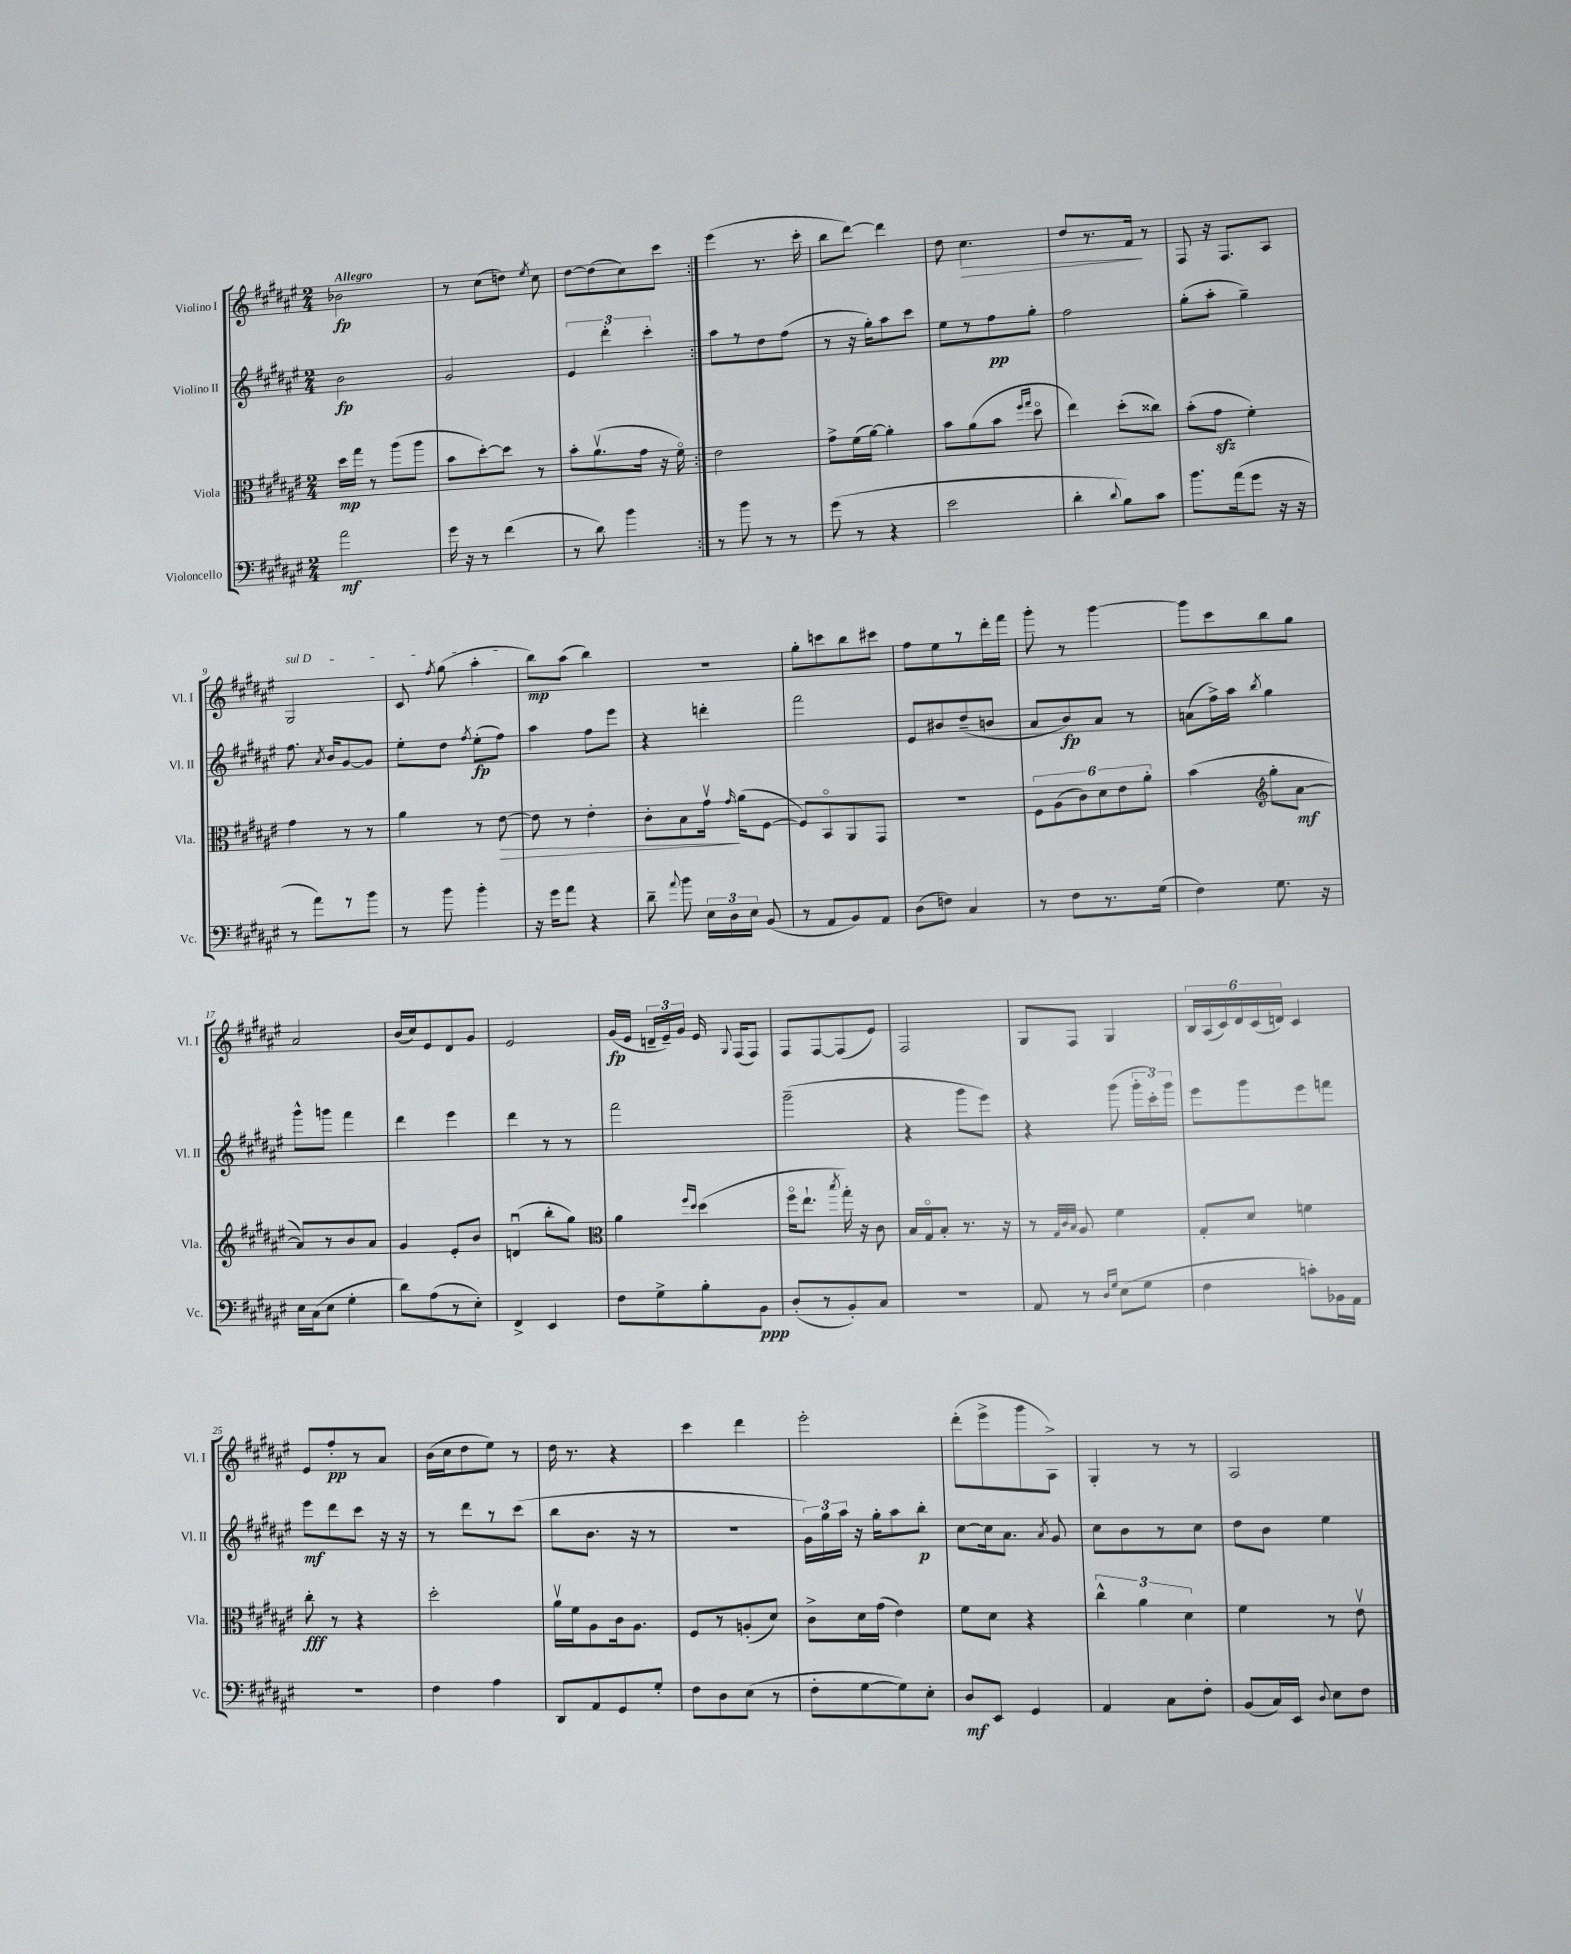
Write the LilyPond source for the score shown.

<<
\new StaffGroup <<
\new Staff = "s0" \with { instrumentName = "Violino I" shortInstrumentName = "Vl. I" } {
    \clef treble \key fis \major \numericTimeSignature \time 2/4 \tempo "Allegro"
    \autoBeamOff \repeat volta 2 { bes'2\fp |
    r8 cis''8[( d''8]) \acciaccatura { eis''8 } cis''8 |
    dis''8[~ dis''8( cis''8) cis'''8] | }
    eis'''4( r8. cis'''16-. |
    b''8[ dis'''8]~) dis'''4 |
    dis''8 cis''4.\> |
    dis''8[ r8. fis'16]\! r8 |
    fis8 r16 fis8.[ ais8] |
    \once \override TextSpanner.bound-details.left.text = \markup { \italic "sul D" } gis2\startTextSpan |
    cis'8 \acciaccatura { fis''8 } gis''8( ais''4-.\stopTextSpan |
    b''8[\mp) ais''8]( b''4) |
    R2 |
    gis''8[-. c'''8 b''8 cis'''8] |
    fis''8[ eis''8 r8 dis'''16-. fis'''16] |
    gis'''8-. r8 gis'''4~ |
    gis'''8[ cis'''8 b''8 gis''8] |
    ais'2 |
    b'16[( cis''16) eis'8 dis'8 gis'8] |
    eis'2 |
    gis'16[\fp( eis'16] \tuplet 3/2 { d'16[-- eis'16--) gis'16] } eis'16 \appoggiatura { gis8 } fis16[( fis8]) |
    fis8[ fis8~ fis8( eis'8]) |
    fis2 |
    gis8[ fis8] gis4 |
    \tuplet 6/4 { b16[ ais16( cis'16) dis'16 cis'16( d'16]) } cis'4 |
    eis'8[ fis''8-.\pp r8 ais'8] |
    b'16[( cis''16 dis''8 eis''8]) r8 |
    dis''16 r8. r4 |
    cis'''4 dis'''4 |
    eis'''2-. |
    dis'''8[-.( eis'''8-> gis'''8 ais8]->) |
    gis4-. r8 r8 |
    ais2 \bar "|." |
}
\new Staff = "s1" \with { instrumentName = "Violino II" shortInstrumentName = "Vl. II" } {
    \clef treble \key fis \major \numericTimeSignature \time 2/4
    \autoBeamOff \repeat volta 2 { b'2\fp |
    gis'2 |
    \tuplet 3/2 { eis'4 dis'''4-. cis'''4-. } | }
    ais''8[ r8 dis''8 fis''8]( |
    r8 r16 gis''16[-.) ais''8 cis'''8] |
    eis''8[ r8 fis''8\pp gis''8]-. |
    fis''2 |
    gis''8[-.( ais''8]-. gis''4--) |
    fis''8. \acciaccatura { ais'8 } b'16[ gis'8~ gis'8] |
    eis''8[-. dis''8] \acciaccatura { fis''8 } eis''8[-.\fp( fis''8]) |
    ais''4 fis''8[ eis'''8] |
    r4 d'''4-. |
    fis'''2 |
    eis'8[ bis'8 dis''8--( b'8] |
    ais'8[ b'8\fp) ais'8] r8 |
    a'8[( fis''16->) ais''16] \acciaccatura { b''8 } gis''4 |
    gis'''8[-^ g'''8] fis'''4 |
    dis'''4 eis'''4 |
    dis'''4 r8 r8 |
    fis'''2 |
    gis'''2--( |
    r4 gis'''8[ eis'''8]) |
    r4 gis'''8( \tuplet 3/2 { gis'''16[-. cis'''16-.) gis'''16] } |
    eis'''8[ gis'''8 eis'''8 f'''8] |
    eis'''8[\mf dis'''8 cis'''8] r16 r16 |
    r8 dis'''8[ r8 cis'''8]( |
    b''8[ b'8.] r16 r8 |
    R2 |
    \tuplet 3/2 { gis'16[) gis''16 ais''16] } r16 gis''16[-. ais''8 b''8]-.\p |
    cis''8[~ cis''16 ais'8.] \acciaccatura { ais'8 } gis'8 |
    cis''8[ b'8 r8 cis''8] |
    dis''8[ b'8] eis''4 \bar "|." |
}
\new Staff = "s2" \with { instrumentName = "Viola" shortInstrumentName = "Vla." } {
    \clef alto \key fis \major \numericTimeSignature \time 2/4
    \autoBeamOff \repeat volta 2 { dis''16[\mp gis''16] r8 ais''8[( ais''8] |
    b'8[ dis''8~-.) dis''8] r8 |
    b'8[-. ais'8.\upbow( gis'16] r16 fis'16\flageolet) | }
    eis'2 |
    gis'8[-> fis'16( ais'16]~) ais'4-. |
    b'8[ ais'8( b'8] \grace { fis''16[ gis''16] } dis''8\flageolet |
    eis''4) dis''8[-.( cisis''8]) |
    b'8[-.( gis'8]\sfz fis'4-.) |
    gis'4 r8 r8 |
    ais'4 r8 eis'8~\> |
    eis'8 r8 eis'4-. |
    cis'8[-. b8 gis'16]\upbow\! \grace { gis'16 } ais'16[( fis8]~ |
    fis8[) b,8\flageolet ais,8 gis,8] |
    r2 |
    \tuplet 6/4 { fis8[ ais8( cis'8) dis'8 eis'8 ais'8]-. } |
    b'4( \clef treble gis''8[-. ais'8]~\mf |
    ais'8[) r8 b'8 ais'8] |
    gis'4 eis'8[-. b'8] |
    d'4\downbow( b''8[-. gis''8]) |
    \clef alto ais'4 \grace { fis''16[ dis''16] } dis''4( |
    fis''16[\flageolet eis''8.]-! \acciaccatura { b''8 } gis''16-.) r16 cis'8 |
    b16[ gis16\flageolet b8]-. r8. r16 |
    r8 \grace { gis32[ cis'32 b32] } ais8 fis'4 |
    gis8[-. dis'8] f'4 |
    cis''8-.\fff r8 r4 |
    dis''2-. |
    ais'16[\upbow fis'16 ais8 cis'16 ais8.] |
    fis8[ r8 a8-.( dis'8]) |
    cis'8[-> dis'16 gis'16]( eis'4) |
    fis'8[ dis'8] r4 |
    \tuplet 3/2 { cis''4-^ ais'4 dis'4 } |
    fis'4 r8 eis'8\upbow \bar "|." |
}
\new Staff = "s3" \with { instrumentName = "Violoncello" shortInstrumentName = "Vc." } {
    \clef bass \key fis \major \numericTimeSignature \time 2/4
    \autoBeamOff \repeat volta 2 { ais'2\mf |
    gis'16 r16 r8 fis'4( |
    r8 dis'8) b'4 | }
    r8 b'8 r8 r8 |
    gis'8( r8 r4 |
    eis'2 |
    dis'4-. \appoggiatura { dis'8 } b8[) cis'8] |
    b'8.[ ais'16( gis'8] r16 r16 |
    r8 ais'8[) r8 b'8] |
    r8 b'8 b'4-. |
    r16 gis'16[ ais'8] r4 |
    dis'8-- \appoggiatura { ais'8 } b'8 \tuplet 3/2 { eis16[ dis16 eis16] } b,8( |
    r8 ais,8[ b,8) ais,8] |
    dis8[( f8]) cis4 |
    r8 fis8[ r8. gis16]( |
    fis4) gis8. r16 |
    eis16[ cis16( eis8] gis4-. |
    dis'8[) ais8( r8 eis8]-.) |
    fis,4-> eis,4 |
    fis8[ gis8-> b8-. b,8]\ppp |
    dis8[-.( r8 b,8-.) cis8] |
    r2 |
    ais,8 r8 \grace { dis16[ gis16] } eis8[( gis8] |
    fis4 c'8[-.) bes,16 ais,16] |
    r2 |
    fis4 ais4 |
    dis,8[ ais,8 gis,8 gis8]-. |
    fis8[ dis8 eis8]( r8 |
    fis8[-. gis8~ gis8) eis8]-. |
    dis8[\mf eis,8] gis,4 |
    ais,4 cis8[ fis8]-. |
    b,8[( cis16) eis,16] \appoggiatura { dis8 } eis8[ fis8] \bar "|." |
}
>>
>>
